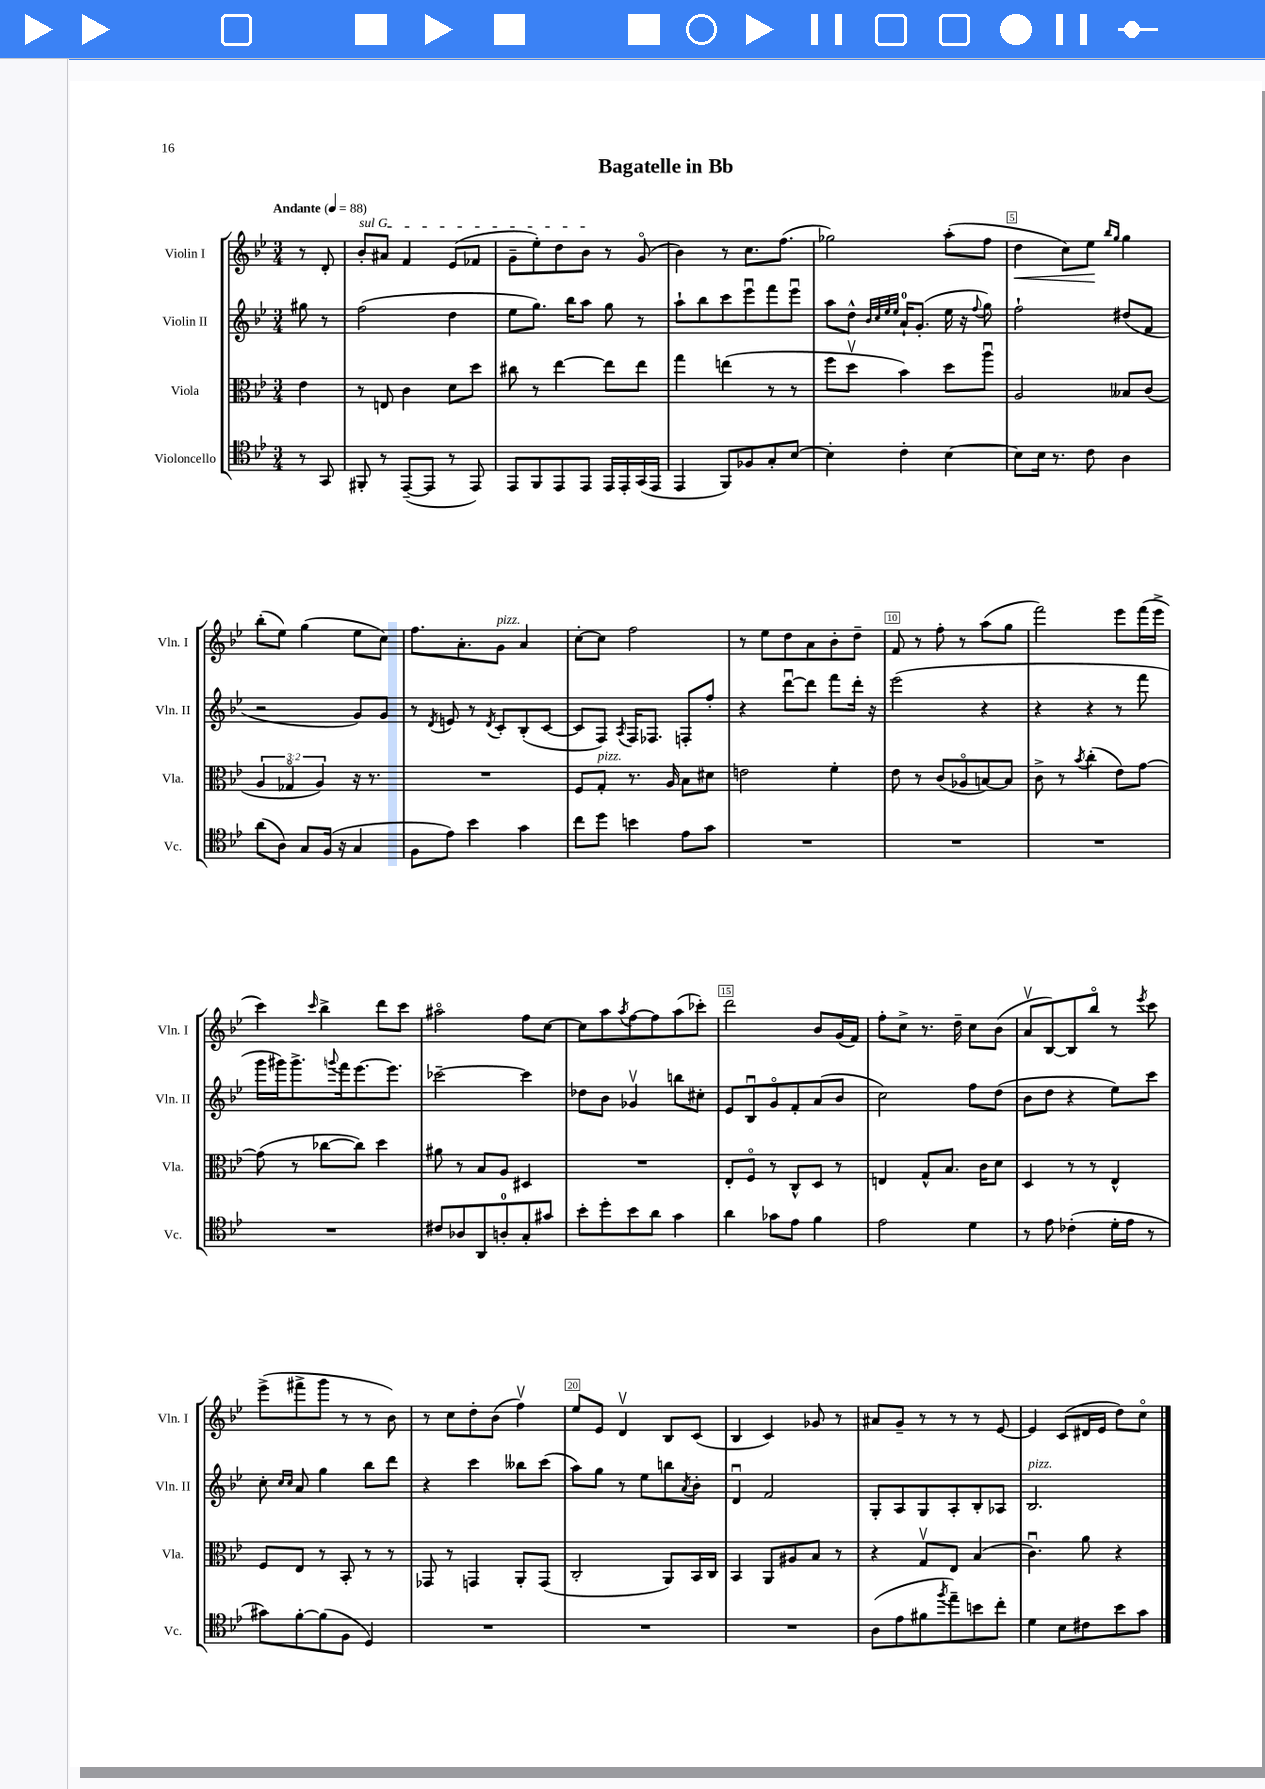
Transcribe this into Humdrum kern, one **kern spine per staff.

**kern	**kern	**kern	**kern
*staff4	*staff3	*staff2	*staff1
*clefC4	*clefC3	*clefG2	*clefG2
*k[b-e-]	*k[b-e-]	*k[b-e-]	*k[b-e-]
*M3/4	*M3/4	*M3/4	*M3/4
*MM88	*MM88	*MM88	*MM88
8r	4e-\	8gg#\	8r
8GG/	.	8r	8d'/
=	=	=	=
8FF#'/	8r	(2ff\	8b-'/L
8r	8E/	.	8a#/J
([8EE-~/L	4c\	.	4f/
8EE-/]J	.	.	.
8r	8d\L	4dd\	(8e-/L
8EE-/)	8dd\J	.	8f-/J
=	=	=	=
8EE-/L	8cc#\	8ee-\L	8g~\L
8FF/	8r	8.gg\J)	8ee-'\)
8EE-/	[4ee-\	.	8dd\
.	.	16bb-\LK	.
8EE-/J	.	8aa\J	8b-\J
16EE-/LL	8ee-\]L	8gg\	8r
16EE-'/	.	.	.
(16GG/	8ee-\J	8r	(8go/
16EE-/JJ	.	.	.
=	=	=	=
4EE-/	4gg\	8aa`\L	4b-\)
.	.	8bb-\	.
8FF/L)	(4ee\	8ccc\	8r
8F-/	.	8eee-u\	8.cc\L
8G'/	8r	8fff\	.
.	.	.	(8.ff\J
[8B-/J	8r	8eee-u\J	.
=	=	=	=
4B-'\]	8ff\L	8aa\L	2gg-\)
.	8ddv\J	8dd^^\J	.
.	.	32qqb-/LLL	.
.	.	32qqcc/	.
.	.	32qqee-/	.
.	.	32qqee-/JJJ	.
4c'\	4b-\)	16a`/LK	.
.	.	(8.g'/J	.
[4B-\	8dd\L	16ee-\	(8aa'\L
.	.	16r	.
.	.	8qqff/	.
.	8aau\J	8gg\)	8ff\J
=	=	=	=
8B-\]L	2A/	2ff`\	4dd\
16B-\Jk	.	.	.
8.r	.	.	.
.	.	.	8cc\L)
8c\	.	.	8ee-\J
.	.	.	16qqbb-/LL
.	.	.	16qqgg/JJ
4A\	8B--/L	(8dd#/L	4gg\
.	(8c/J	8f/J	.
=	=	=	=
(8a\L	6A/	2r	(8bb-'\L
8A\J)	.	.	8ee-\J)
.	6G-o/	.	.
8G/L	.	.	(4gg\
.	6A/)	.	.
(16F/Jk	.	.	.
16r	.	.	.
4G/	16r	8g/L)	8ee-\L
.	8.r	.	.
.	.	8g/J	8cc\J)
=	=	=	=
8F\L	2.r	8r	8.ff\L
.	.	8qd/	.
8e-\J)	.	8e/	.
.	.	.	8.a'\
4b-\	.	8r	.
.	.	8qd/	.
.	.	8c'/L	8g\J
4g\	.	(8B-'/	4a/
.	.	[8c/J	.
=	=	=	=
8cc\L	8F/L	8c/]L	[8cc'\L
8dd\J	8G'/J	8F/J)	8cc\]J
.	.	8qA/	.
4b\	8.r	16F/LK	2ff\
.	.	8.F-/J	.
.	16A/	.	.
8e-\L	8B-\L	8F'/L	.
8g\J	8d#\J	8ff'/J	.
=	=	=	=
2.r	2e\	4r	8r
.	.	.	8ee-\L
.	.	[8dddu\L	8dd\
.	.	8ddd\]J	8a\
.	4f'\	8fff\L	8b-'\
.	.	16ddd'\Jk	8dd~\J
.	.	16r	.
=	=	=	=
2.r	8e-\	(2eee-\	8f/
.	8r	.	8r
.	(8c/L	.	8ff'\
.	8A-o/	.	8r
.	[8B/)	4r	(8aa\L
.	8B/]J	.	8gg\J
=	=	=	=
2.r	8c^\	4r	2fff\)
.	8r	.	.
.	8qb-/	.	.
.	(4cc'\	4r	.
.	8e-\L)	8r	8eee-\L
.	[8g\J	8fff\	(16fff\L
.	.	.	16eee-^\JJ
=	=	=	=
2.r	(8g\]	16ggg\LL	4ccc\)
.	.	16ggg#\J)	.
.	8r	8.ggg#^\	.
.	.	.	16qqccc/
.	[8cc-\L	.	4bb-^\
.	.	8qqggg/	.
.	.	16fff\k	.
.	8cc-\]J)	[8.eee-\	.
.	4dd\	.	8ddd\L
.	.	8.eee-\]J	.
.	.	.	8ccc\J
=	=	=	=
8c#/L	8a#\	[2ccc-~\	2aa#o\
8A-/	8r	.	.
8AA/	8B-/L	.	.
8A'/	8A/J	.	.
8G'/	4D#/	4ccc-\]	8ff\L
8g#/J	.	.	[8cc\J
=	=	=	=
8b-'\L	2.r	8dd-\L	8cc\]L
8dd'\	.	8b-\J	8aa\
.	.	.	8qaa/
8b-\	.	4g-v/	[8ff\
8a\J	.	.	8ff\]
4g\	.	8bb\L	(8aa\
.	.	8cc#'\J	8ccc-'\J)
=	=	=	=
4a\	8E-'/L	8e-/L	2ddd\
.	8Fo/J	8B-u/	.
8g-\L	8r	8go/	.
8e-\J	8C^^/L	8f'/	.
4f\	8D/J	(8a/	8b-/L
.	8r	8b-/J	(16g/L
.	.	.	16f/JJ)
=	=	=	=
2e-\	4E/	2cc\)	8ff'\L
.	.	.	8cc^\J
.	8G^^/L	.	8.r
.	8.B-/J	.	.
.	.	.	16dd~\
4d\	.	8ff\L	8cc\L
.	16c\LK	.	.
.	8d\J	(8dd\J	(8b-\J
=	=	=	=
8r	4D/	8b-\L	8av/L
8e-\	.	8dd\J	[8B-/)
(4c-'\	8r	4r	8B-/]
.	8r	.	8bb-o/J
16d'\LL	4E-^^/	8ee-\L)	8r
16e-\JJ	.	.	.
.	.	.	8qeee-/
8r	.	8ccc\J	8ccc\
=	=	=	=
8g#\L)	8F/L	8cc'\	(8eee-^\L
.	.	16qqcc/LL	.
.	.	16qqcc/JJ	.
[8f'\	8E-/J	8a/	8fff#^\
(8f\]	8r	4gg\	8ggg\J
8F\J	8BB-'/	.	8r
4D/)	8r	8bb-\L	8r
.	8r	8ddd\J	8b-\)
=	=	=	=
2.r	8GG-/	4r	8r
.	8r	.	8cc\L
.	4GG/	4ccc\	8dd'\
.	.	.	(8b-\J
.	8AA'/L	8bb--\L	4ffv\)
.	(8GG/J	(8ccc\J	.
=	=	=	=
2.r	2C'/	8aa\L)	8ee-/L
.	.	8gg\J	8e-/J
.	.	8r	4dv/
.	.	8ee-\L	.
.	8AA/L)	8bb\	8B-/L
.	.	8qa/	.
.	16BB-/L	8b-'\J	(8c/J
.	16C/JJ	.	.
=	=	=	=
2.r	4BB-/	4du/	4B-/
.	8AA/L	2f/	4c/)
.	8A#/	.	.
.	8B-/J	.	8g-/
.	8r	.	8r
=	=	=	=
(8A\L	4r	8G'/L	8a#/L
8e-\	.	8A/	8g~/J
8f#\	8Gv/L	8G/	8r
8qff/	.	.	.
8ee-~\)	8E-/J	8A'/	8r
8b\	(4B-/	8B-'/	8r
8cc'\J	.	8A-/J	[8e-/
=	=	=	=
4d\	4.cu\)	2.B-/	4e-/]
8B-\L	.	.	(8c/L
8c#\	8a\	.	16d#/L
.	.	.	16e-/JJ
8b-\	4r	.	8dd\L)
8g\J	.	.	8cco\J
==	==	==	==
*-	*-	*-	*-
